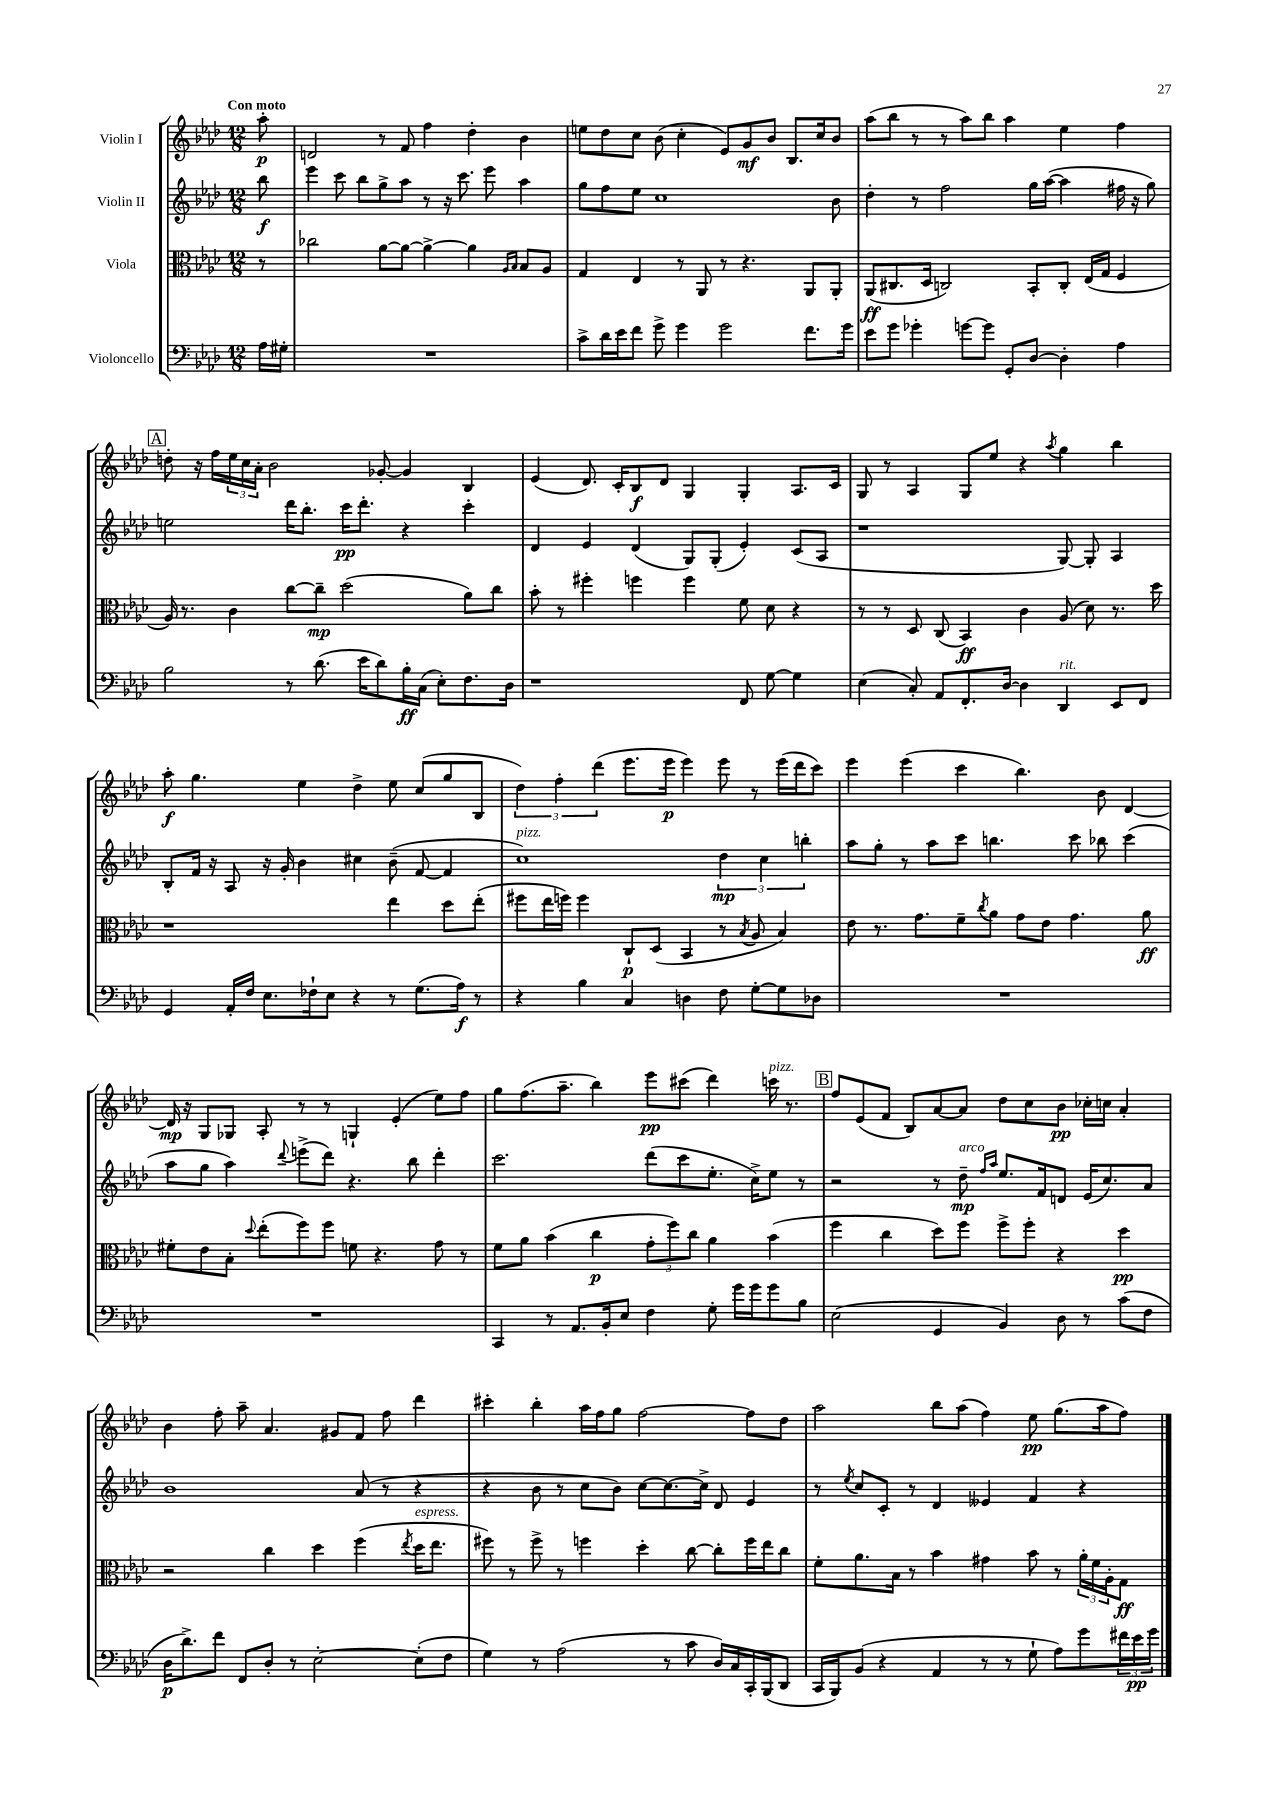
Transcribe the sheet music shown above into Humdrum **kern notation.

**kern	**dynam	**kern	**dynam	**kern	**dynam	**kern	**dynam
*part4	*part4	*part3	*part3	*part2	*part2	*part1	*part1
*staff4	*staff4	*staff3	*staff3	*staff2	*staff2	*staff1	*staff1
*I"Violoncello	*	*I"Viola	*	*I"Violin II	*	*I"Violin I	*
*clefF4	*	*clefC3	*	*clefG2	*	*clefG2	*
*k[b-e-a-d-]	*	*k[b-e-a-d-]	*	*k[b-e-a-d-]	*	*k[b-e-a-d-]	*
*M12/8	*	*M12/8	*	*M12/8	*	*M12/8	*
=	=	=	=	=	=	=	=
!	!	!	!	!	!	!LO:TX:a:B:t=Con moto	!
16A-\LL	.	8r	.	8bb-\	f	8aa-'\	p
16G#X'\JJ	.	.	.	.	.	.	.
=1	=1	=1	=1	=1	=1	=1	=1
1.r	.	2cc-X\	.	4eee-\	.	2dn/	.
.	.	.	.	8ccc\	.	.	.
.	.	.	.	8bb-\L	.	.	.
.	.	[8a-\L	.	8gg^\	.	8r	.
.	.	8a-\J_	.	8aa-\J	.	8f/	.
.	.	4a-^\_	.	8r	.	4ff\	.
.	.	.	.	16r	.	.	.
.	.	.	.	8.ccc\	.	.	.
.	.	4a-\]	.	.	.	4dd-'\	.
.	.	.	.	8eee-\	.	.	.
.	.	16qqA-/LL	.	.	.	.	.
.	.	16qqB-/JJ	.	.	.	.	.
.	.	8B-/L	.	4aa-\	.	4b-\	.
.	.	8A-/J	.	.	.	.	.
=2	=2	=2	=2	=2	=2	=2	=2
8c^\L	.	4G/	.	8gg\L	.	8een\L	.
16d-\L	.	.	.	8ff\	.	8dd-\	.
16e-\J	.	.	.	.	.	.	.
8f\J	.	4E-/	.	8ee-\J	.	8cc\J	.
8g^\	.	.	.	1cc	.	(8b-\	.
4g\	.	8r	.	.	.	4cc'\	.
.	.	8AA-/	.	.	.	.	.
2g\	.	8r	.	.	.	8e-/L)	.
.	.	4.r	.	.	.	8g/	mf
.	.	.	.	.	.	8b-/J	.
.	.	.	.	.	.	8.B-/L	.
8.f\L	.	8AA-/L	.	.	.	.	.
.	.	.	.	.	.	16cc/k	.
.	.	8AA-'/J	.	8b-\	.	8b-/J	.
16g\Jk	.	.	.	.	.	.	.
=3	=3	=3	=3	=3	=3	=3	=3
8e-\L	.	(8AA-/L	ff	4dd-'\	.	(8aa-\L	.
8g\J	.	8.C#X/	.	.	.	8bb-\J	.
4g-X'\	.	.	.	8r	.	8r	.
.	.	16D-/Jk	.	.	.	.	.
.	.	2Cn/)	.	2ff\	.	8r	.
[8gn\L	.	.	.	.	.	8aa-\L)	.
8g\J]	.	.	.	.	.	8bb-\J	.
8GG'/L	.	.	.	.	.	4aa-\	.
[8D-/J	.	8BB-'/L	.	16gg\LL	.	.	.
.	.	.	.	([16aa-\JJ	.	.	.
4D-'\]	.	8C'/J	.	4aa-\]	.	4ee-\	.
.	.	(16E-/LL	.	.	.	.	.
.	.	16G/JJ	.	.	.	.	.
4A-\	.	4F/	.	16ff#X\	.	4ff\	.
.	.	.	.	16r	.	.	.
.	.	.	.	8gg\)	.	.	.
!!LO:LB:g=z
!!LO:REH:place=s1:t=A
=4	=4	=4	=4	=4	=4	=4	=4
2B-\	.	16A-/)	.	2een\	.	8ddn'\	.
.	.	8.r	.	.	.	.	.
.	.	.	.	.	.	16r	.
.	.	.	.	.	.	16ff\LL	.
.	.	4c\	.	.	.	24ee-\	.
.	.	.	.	.	.	24cc\	.
.	.	.	.	.	.	24a-'\JJ	.
.	.	.	.	.	.	2b-\	.
8r	.	[8cc\L	.	16ddd-\KL	.	.	.
.	.	.	.	8.bb-'\J	.	.	.
(8.d-\	.	8cc~\J]	mp	.	.	.	.
.	.	(2dd-\	.	16ccc\KL	pp	.	.
16e-\KL	.	.	.	8.ddd-'\J	.	.	.
8d-\)	.	.	.	.	.	[8g-X'/	.
16B-'\L	ff	.	.	4r	.	4g-/]	.
(16C\JJ	.	.	.	.	.	.	.
8E-'\L)	.	.	.	.	.	.	.
8.F\	.	8a-\L)	.	4ccc'\	.	4B-/	.
.	.	8cc\J	.	.	.	.	.
16D-\Jk	.	.	.	.	.	.	.
=5	=5	=5	=5	=5	=5	=5	=5
1r	.	8b-'\	.	4d-/	.	(4e-/	.
.	.	8r	.	.	.	.	.
.	.	4ff#X'\	.	4e-/	.	8.d-/)	.
.	.	.	.	.	.	16c'/KL	.
.	.	4ffn\	.	(4d-/	.	8B-/	f
.	.	.	.	.	.	8d-/J	.
.	.	4ff\	.	8G/L)	.	4G/	.
.	.	.	.	(8G'/J	.	.	.
8FF/	.	8f\	.	4e-'/)	.	4G'/	.
[8G\	.	8d-\	.	.	.	.	.
4G\]	.	4r	.	(8c/L	.	8.A-/L	.
.	.	.	.	8A-/J	.	.	.
.	.	.	.	.	.	16c/Jk	.
=6	=6	=6	=6	=6	=6	=6	=6
(4E-\	.	8r	.	1r	.	8G/	.
.	.	8r	.	.	.	8r	.
8C'/)	.	8D-/	.	.	.	4A-/	.
8AA-/L	.	(8C/	.	.	.	.	.
8.FF'/	.	4BB-/)	ff	.	.	8G/L	.
.	.	.	.	.	.	8ee-/J	.
[16D-/Jk	.	.	.	.	.	.	.
4D-\]	.	4c\	.	.	.	4r	.
.	.	.	.	.	.	8qaa-/	.
!LO:TX:a:i:t=rit.	!	!	!	!	!	!	!
4DD-/	.	(8A-/	.	[8G/)	.	4gg\	.
.	.	8d-\)	.	8G'/]	.	.	.
8EE-/L	.	8.r	.	4A-/	.	4bb-\	.
8FF/J	.	.	.	.	.	.	.
.	.	16dd-\	.	.	.	.	.
!!LO:LB:g=z
=7	=7	=7	=7	=7	=7	=7	=7
4GG/	.	1r	.	8B-'/L	.	8aa-'\	f
.	.	.	.	16f/Jk	.	4.gg\	.
.	.	.	.	16r	.	.	.
16AA-'/LL	.	.	.	8A-/	.	.	.
16F/JJ	.	.	.	.	.	.	.
8.E-\L	.	.	.	16r	.	.	.
.	.	.	.	16g'/	.	.	.
.	.	.	.	4b-\	.	4ee-\	.
16F-X`\k	.	.	.	.	.	.	.
8E-\J	.	.	.	.	.	.	.
4r	.	.	.	4cc#X\	.	4dd-^\	.
8r	.	4ee-\	.	(8b-~\	.	8ee-\	.
(8.G\L	.	.	.	[8f/	.	(8cc/L	.
.	.	8dd-\L	.	4f/]	.	8gg/	.
16A-\Jk)	f	.	.	.	.	.	.
8r	.	(8ee-'\J	.	.	.	8B-/J	.
=8	=8	=8	=8	=8	=8	=8	=8
!	!	!	!	!LO:TX:a:i:t=pizz.	!	!	!
4r	.	8ff#X\L	.	1cc)	.	6dd-\)	.
.	.	16ee-\L	.	.	.	.	.
.	.	.	.	.	.	6ff'\	.
.	.	16ffn\JJ)	.	.	.	.	.
4B-\	.	4ff\	.	.	.	.	.
.	.	.	.	.	.	(6ddd-\	.
4C/	.	8C`/L	p	.	.	8.eee-\L	.
.	.	(8D-/J	.	.	.	.	.
.	.	.	.	.	.	16eee-\Jk	p
4Dn\	.	4BB-/	.	.	.	4eee-\)	.
8F\	.	8r	.	6dd-\	mp	8eee-\	.
.	.	8qB-/	.	.	.	.	.
[8G'\L	.	8A-/	.	.	.	8r	.
.	.	.	.	6cc\	.	.	.
8G\]	.	4B-/)	.	.	.	(16eee-\LL	.
.	.	.	.	.	.	16ddd-\J	.
.	.	.	.	6bbn'\	.	.	.
8D-X\J	.	.	.	.	.	8ccc\J)	.
=9	=9	=9	=9	=9	=9	=9	=9
1.r	.	8e-\	.	8aa-\L	.	4eee-\	.
.	.	8.r	.	8gg'\J	.	.	.
.	.	.	.	8r	.	(4eee-\	.
.	.	8.g\L	.	.	.	.	.
.	.	.	.	8aa-\L	.	.	.
.	.	8f~\	.	8ccc\J	.	4ccc\	.
.	.	8qcc/	.	.	.	.	.
.	.	8a-\J	.	4.bbn\	.	.	.
.	.	8g\L	.	.	.	4.bb-\)	.
.	.	8e-\J	.	.	.	.	.
.	.	4.g\	.	8ccc\	.	.	.
.	.	.	.	8bb-X\	.	8b-\	.
.	.	.	.	(4ccc\	.	[4d-/	.
.	.	8a-\	ff	.	.	.	.
!!LO:LB:g=z
=10	=10	=10	=10	=10	=10	=10	=10
1.r	.	8f#X'\L	.	8aa-\L	.	16d-/]	mp
.	.	.	.	.	.	16r	.
.	.	8e-\	.	8gg\J	.	8G/L	.
.	.	8B-'\J	.	4aa-\)	.	8G-X/J	.
.	.	8qqdd-/	.	.	.	.	.
.	.	(8ee-'\L	.	.	.	8A-'/	.
.	.	.	.	8qqddd-/	.	.	.
.	.	8ff\)	.	(8eeen^\L	.	8r	.
.	.	8ff\J	.	8ddd-\J)	.	8r	.
.	.	8fn\	.	4.r	.	4Gn`/	.
.	.	4.r	.	.	.	.	.
.	.	.	.	.	.	(4e-'/	.
.	.	.	.	8bb-\	.	.	.
.	.	8g\	.	4ddd-'\	.	8ee-\L)	.
.	.	8r	.	.	.	8ff\J	.
=11	=11	=11	=11	=11	=11	=11	=11
4CC/	.	8f\L	.	2.ccc\	.	8gg\L	.
.	.	8a-\J	.	.	.	(8.ff\	.
8r	.	(4b-\	.	.	.	.	.
.	.	.	.	.	.	8.aa-~\J	.
8.AA-/L	.	.	.	.	.	.	.
.	.	4cc\	p	.	.	4bb-\)	.
16BB-'/k	.	.	.	.	.	.	.
8E-/J	.	.	.	.	.	.	.
4F\	.	12g'\L	.	(8ddd-\L	.	8eee-\L	pp
.	.	12ff\)	.	.	.	.	.
.	.	.	.	8ccc\	.	(8ccc#X\J	.
.	.	12cc\J	.	.	.	.	.
8G'\	.	4a-\	.	8.ee-'\J	.	4ddd-\)	.
16g\LL	.	.	.	.	.	.	.
16g\J	.	.	.	16cc^\KL)	.	.	.
!	!	!	!	!	!	!LO:TX:a:i:t=pizz.	!
8g\	.	(4b-\	.	8ee-\J	.	16cccn\	.
.	.	.	.	.	.	8.r	.
8B-\J	.	.	.	8r	.	.	.
!!LO:REH:place=s1:t=B
=12	=12	=12	=12	=12	=12	=12	=12
(2E-\	.	4ff\	.	2r	.	8ff/L	.
.	.	.	.	.	.	(8e-/	.
.	.	4cc\	.	.	.	8f/J	.
.	.	.	.	.	.	8B-/L)	.
4GG/	.	8dd-\L)	.	8r	.	[8a-/	.
!	!	!	!	!LO:TX:a:i:t=arco	!	!	!
.	.	8ff\J	.	8dd-~\	mp	8a-/J]	.
.	.	.	.	16qqff/LL	.	.	.
.	.	.	.	16qqaa-/JJ	.	.	.
4BB-/)	.	8ff^\L	.	8.ee-/L	.	8dd-\L	.
.	.	8ff'\J	.	.	.	8cc\	.
.	.	.	.	16f/k	.	.	.
8D-\	.	4r	.	8dn/J	.	8b-\J	pp
8r	.	.	.	(16e-/KL	.	16cc-X'\LL	.
.	.	.	.	8.cc/)	.	16ccn\JJ	.
(8c\L	.	4dd-\	pp	.	.	4a-'/	.
8F\J	.	.	.	8a-/J	.	.	.
!!LO:LB:g=z
=13	=13	=13	=13	=13	=13	=13	=13
16D-\KL	p	2r	.	1b-	.	4b-\	.
8.d-^\)	.	.	.	.	.	.	.
8f\J	.	.	.	.	.	8ff'\	.
8FF/L	.	.	.	.	.	8aa-~\	.
8D-'/J	.	4cc\	.	.	.	4.a-/	.
8r	.	.	.	.	.	.	.
[2E-'\	.	4dd-\	.	.	.	.	.
.	.	.	.	.	.	8g#X/L	.
.	.	(4ff\	.	(8a-/	.	8f/J	.
.	.	.	.	8r	.	8ff\	.
.	.	8qee-/	.	.	.	.	.
!	!	!LO:TX:a:i:t=espress.	!	!	!	!	!
(8E-'\L]	.	16dd-\KL	.	4r	.	4ddd-\	.
.	.	8.ee-\J	.	.	.	.	.
8F\J	.	.	.	.	.	.	.
=14	=14	=14	=14	=14	=14	=14	=14
4G\)	.	8ff#X\)	.	4r	.	4ccc#X'\	.
.	.	8r	.	.	.	.	.
8r	.	8ff#^\	.	8b-\	.	4bb-'\	.
(2A-\	.	8r	.	8r	.	.	.
.	.	4ffn\	.	8cc\L	.	16aa-\LL	.
.	.	.	.	.	.	16ff\J	.
.	.	.	.	8b-\J)	.	8gg\J	.
.	.	4dd-'\	.	[8cc\L	.	[2ff\	.
8r	.	.	.	8.cc\_	.	.	.
8c\	.	[8cc\	.	.	.	.	.
.	.	.	.	16cc^\Jk]	.	.	.
16D-/LL)	.	8cc'\L]	.	8d-/	.	.	.
16C/	.	.	.	.	.	.	.
16CC'/	.	16ff\L	.	4e-/	.	8ff\L]	.
(16BBB-/J	.	16ee-\J	.	.	.	.	.
8DD-/J	.	8cc\J	.	.	.	8dd-\J	.
=15	=15	=15	=15	=15	=15	=15	=15
16CC/LL	.	8f'\L	.	8r	.	2aa-\	.
16BBB-/J)	.	.	.	.	.	.	.
.	.	.	.	8qee-/	.	.	.
(8BB-/J	.	8.a-\	.	8cc/L	.	.	.
4r	.	.	.	8c'/J	.	.	.
.	.	16B-\Jk	.	.	.	.	.
.	.	8r	.	8r	.	.	.
4AA-/	.	4b-\	.	4d-/	.	8bb-\L	.
.	.	.	.	.	.	(8aa-\J	.
8r	.	4g#X\	.	4e--X/	.	4ff\)	.
8r	.	.	.	.	.	.	.
8G`\	.	8b-\	.	4f/	.	8ee-\	pp
8A-\L)	.	8r	.	.	.	(8.gg\L	.
8g\	.	24a-'\LL	.	4r	.	.	.
.	.	24f\	.	.	.	.	.
.	.	.	.	.	.	16aa-\k	.
.	.	24A-'\J	.	.	.	.	.
24f#X\L	.	8G\J	ff	.	.	8ff\J)	.
24e-\	pp	.	.	.	.	.	.
24g\JJ	.	.	.	.	.	.	.
==	==	==	==	==	==	==	==
*-	*-	*-	*-	*-	*-	*-	*-
